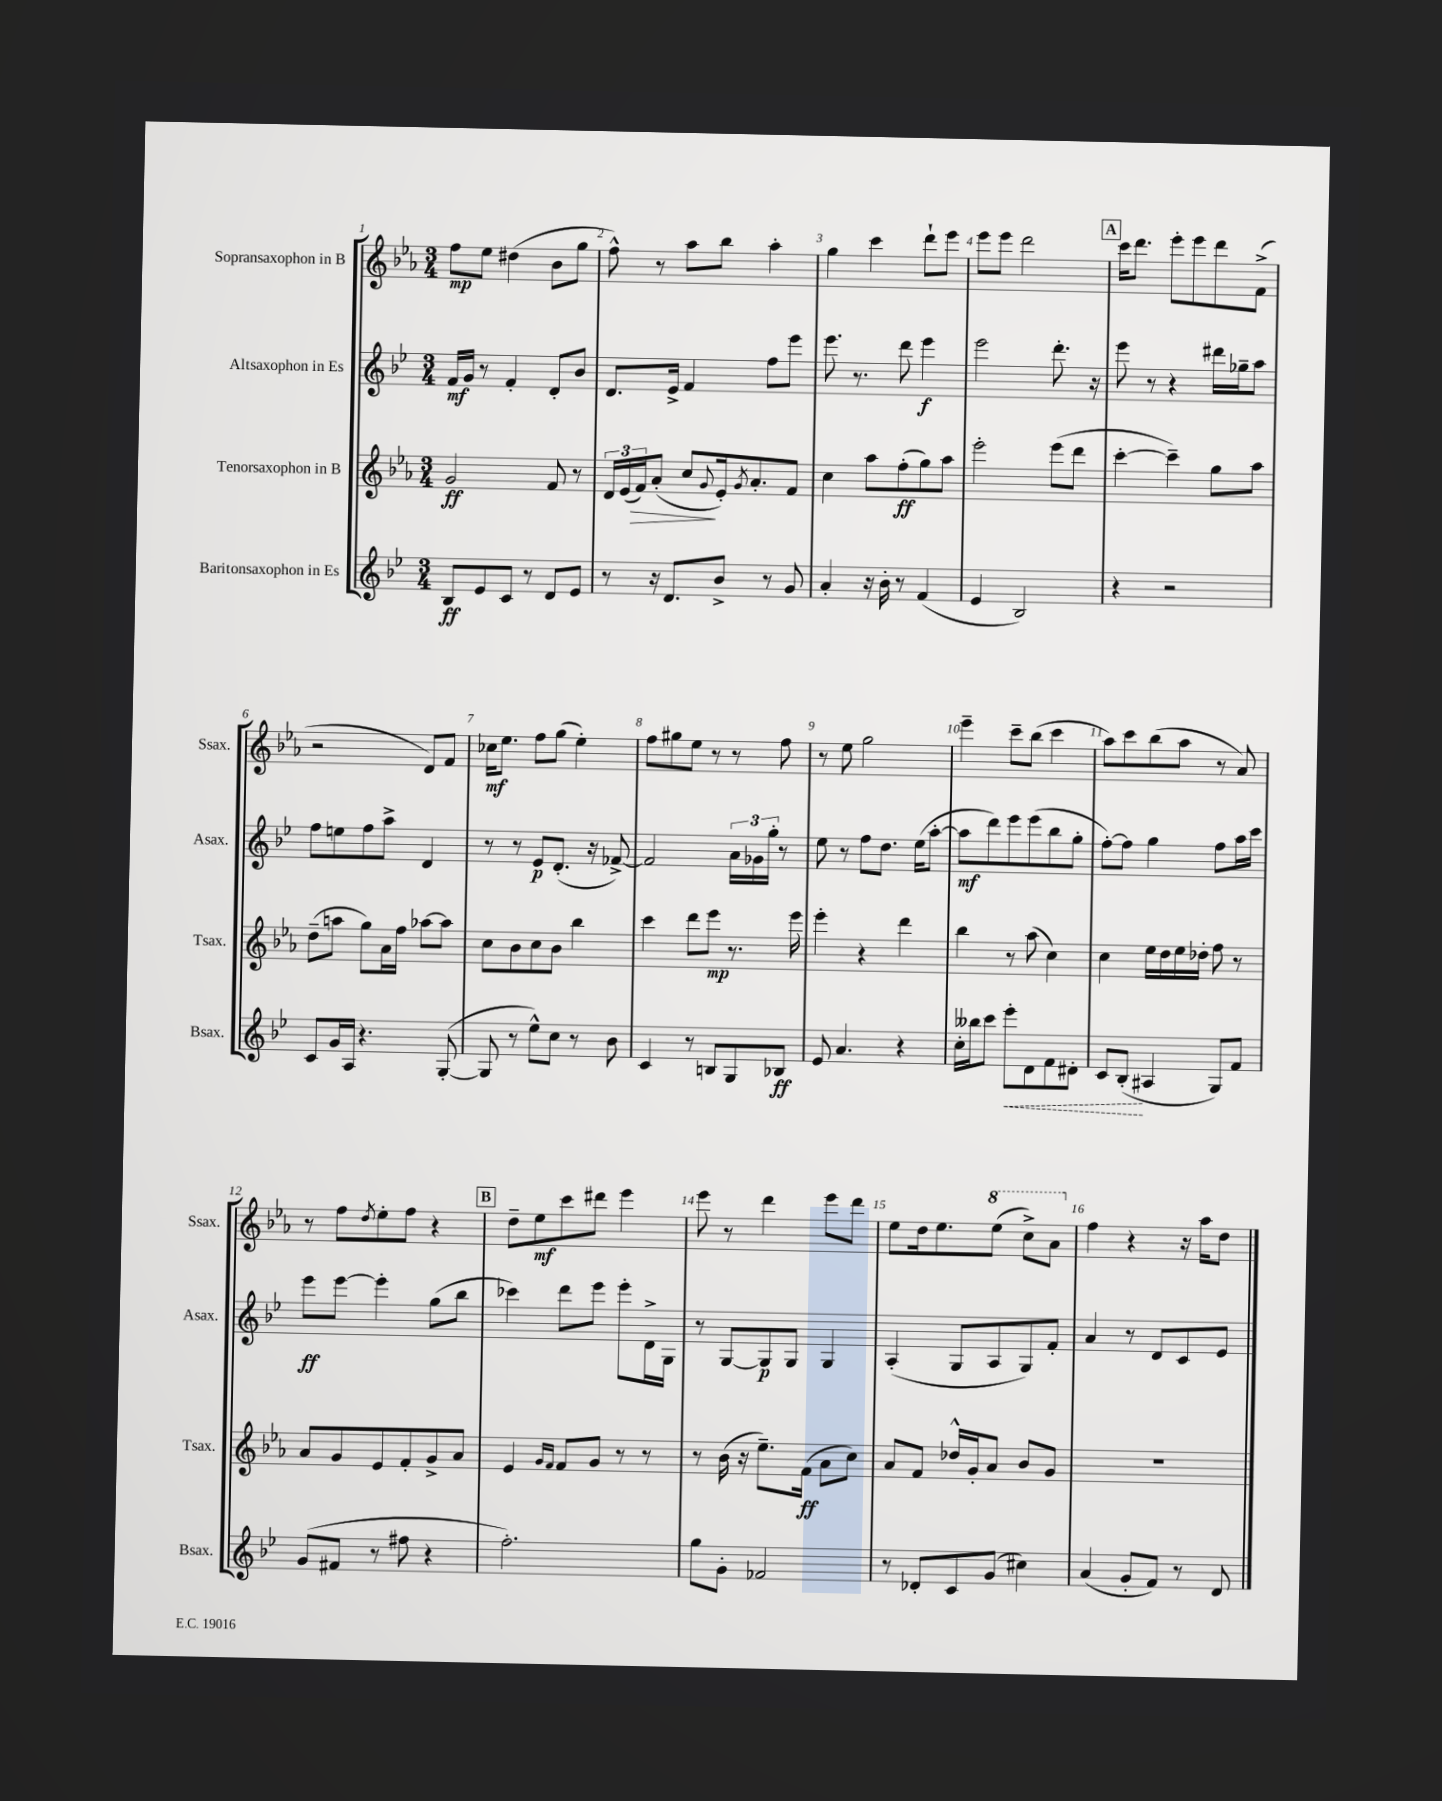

**kern	**kern	**kern	**kern
*staff4	*staff3	*staff2	*staff1
*clefG2	*clefG2	*clefG2	*clefG2
*k[b-e-]	*k[b-e-a-]	*k[b-e-]	*k[b-e-a-]
*M3/4	*M3/4	*M3/4	*M3/4
8B-	2g	16f	8ff
.	.	16g	.
8e-	.	8r	8ee-
8c	.	4f'	(4dd#
8r	.	.	.
8d	8f	8d'	8b-
8e-	8r	8b-	8gg
=	=	=	=
8r	24d	8.d	8ff^^)
.	(24e-	.	.
.	24f)	.	.
16r	(8a-'	.	8r
8.d	.	16e-^	.
.	8cc	4f	8aa-
.	8qqg	.	.
8b-^	16e-')	.	8bb-
.	8qg	.	.
.	8.a-'	.	.
8r	.	8ff	4aa-'
8g	8f	8eee-	.
=	=	=	=
4a'	4cc	8.eee-	4gg
.	.	8.r	.
16r	8aa-	.	4ccc
16b-'	.	.	.
8r	(8ff'	8ddd	.
(4f	8gg)	4eee-	8ddd`
.	8aa-	.	8eee-
=	=	=	=
4e-	2eee-'	2eee-	8eee-
.	.	.	8eee-
2B-)	.	.	2ddd
.	(8eee-	8.ddd'	.
.	8ddd	.	.
.	.	16r	.
=	=	=	=
4r	[4ccc'	8eee-	16ccc
.	.	.	8.ddd
.	.	8r	.
2r	4ccc~])	4r	8eee-'
.	.	.	8eee-
.	8gg	16ddd#	8ddd
.	.	16gg-~	.
.	8aa-	8aa	(8f^
=	=	=	=
8c	(8dd~	8ff	2r
16g	8aa	8ee	.
16A	.	.	.
4.r	8gg)	8ff	.
.	16a-	8aa^	.
.	16ff	.	.
.	[8aa-	4d	8d)
([8G'	8aa-]	.	8f
=	=	=	=
8G]	8cc	8r	16cc-
.	.	.	8.ee-
8r	8b-	8r	.
8ee-^^)	8cc	8e-	8ff
8cc	8b-	(8.d'	(8gg
8r	4bb-	.	4ee-')
.	.	16r	.
8b-	.	[8f-^)	.
=	=	=	=
4c	4ccc	2f-]	8ff
.	.	.	8gg#
8r	8ddd	.	8ee-
8B	8eee-	.	8r
8G	8.r	24a	8r
.	.	24g-	.
.	.	24gg'	.
8B-	.	8r	8ff
.	16eee-	.	.
=	=	=	=
8e-	4eee-'	8ee-	8r
4.a	.	8r	8ee-
.	4r	8ff	2gg
.	.	8.dd	.
4r	4ddd	.	.
.	.	(16ee-	.
.	.	[8aa'	.
=	=	=	=
16cc'	4bb-	8aa]	4eee-~
16bb--	.	.	.
8ccc	.	8ddd)	.
8eee-'	8r	8eee-	8ccc~
8d	(8aa-	(8eee-	(8bb-
8f	4cc)	8bb-	4ccc
8d#'	.	8gg'	.
=	=	=	=
8c	4cc	[8ff')	8aa-)
(8B-'	.	8ff]	8ccc
4A#	16ee-	4gg	(8bb-
.	16dd	.	.
.	16ee-	.	8aa-
.	16dd-'	.	.
8G)	8ff	8ff	8r
8f	8r	16aa	8a-)
.	.	16ccc	.
=	=	=	=
(8g	8a-	8eee-	8r
8f#	8g	[8eee-	8ff
.	.	.	8qdd
8r	8e-	4eee-']	8ee-'
8ff#	8f'	.	8ff
4r	8g^	(8gg	4r
.	8a-	8bb-	.
=	=	=	=
2.ff')	4e-	4ccc-)	8dd~
.	.	.	8ee-
.	16qqg	.	.
.	16qqf	.	.
.	8f	8ddd	8ccc
.	8g	8eee-	8ddd#
.	8r	8eee-'	4eee-
.	8r	16d^	.
.	.	16G	.
=	=	=	=
8gg	8r	8r	8eee-
8g'	(16b-	[8G	8r
.	16r	.	.
2f-	8.ee-~)	8G]	4ddd
.	.	8G	.
.	(16f	.	.
.	8a-	4G	8eee-
.	8cc)	.	8ddd
=	=	=	=
8r	8a-	(4A'	8ee-
8d-'	8f	.	16dd
.	.	.	8.ee-
8c	16dd-^^	8G	.
.	16g'	.	.
(8g	8a-	8A	(8eee-
4cc#)	8b-	8G)	8ccc^)
.	8g	8f'	8aa-
=	=	=	=
(4a	2.r	4a	4ff
8g'	.	8r	4r
8f)	.	8d	.
8r	.	8c	16r
.	.	.	16aa-
8d	.	8e-	8dd
==	==	==	==
*-	*-	*-	*-
